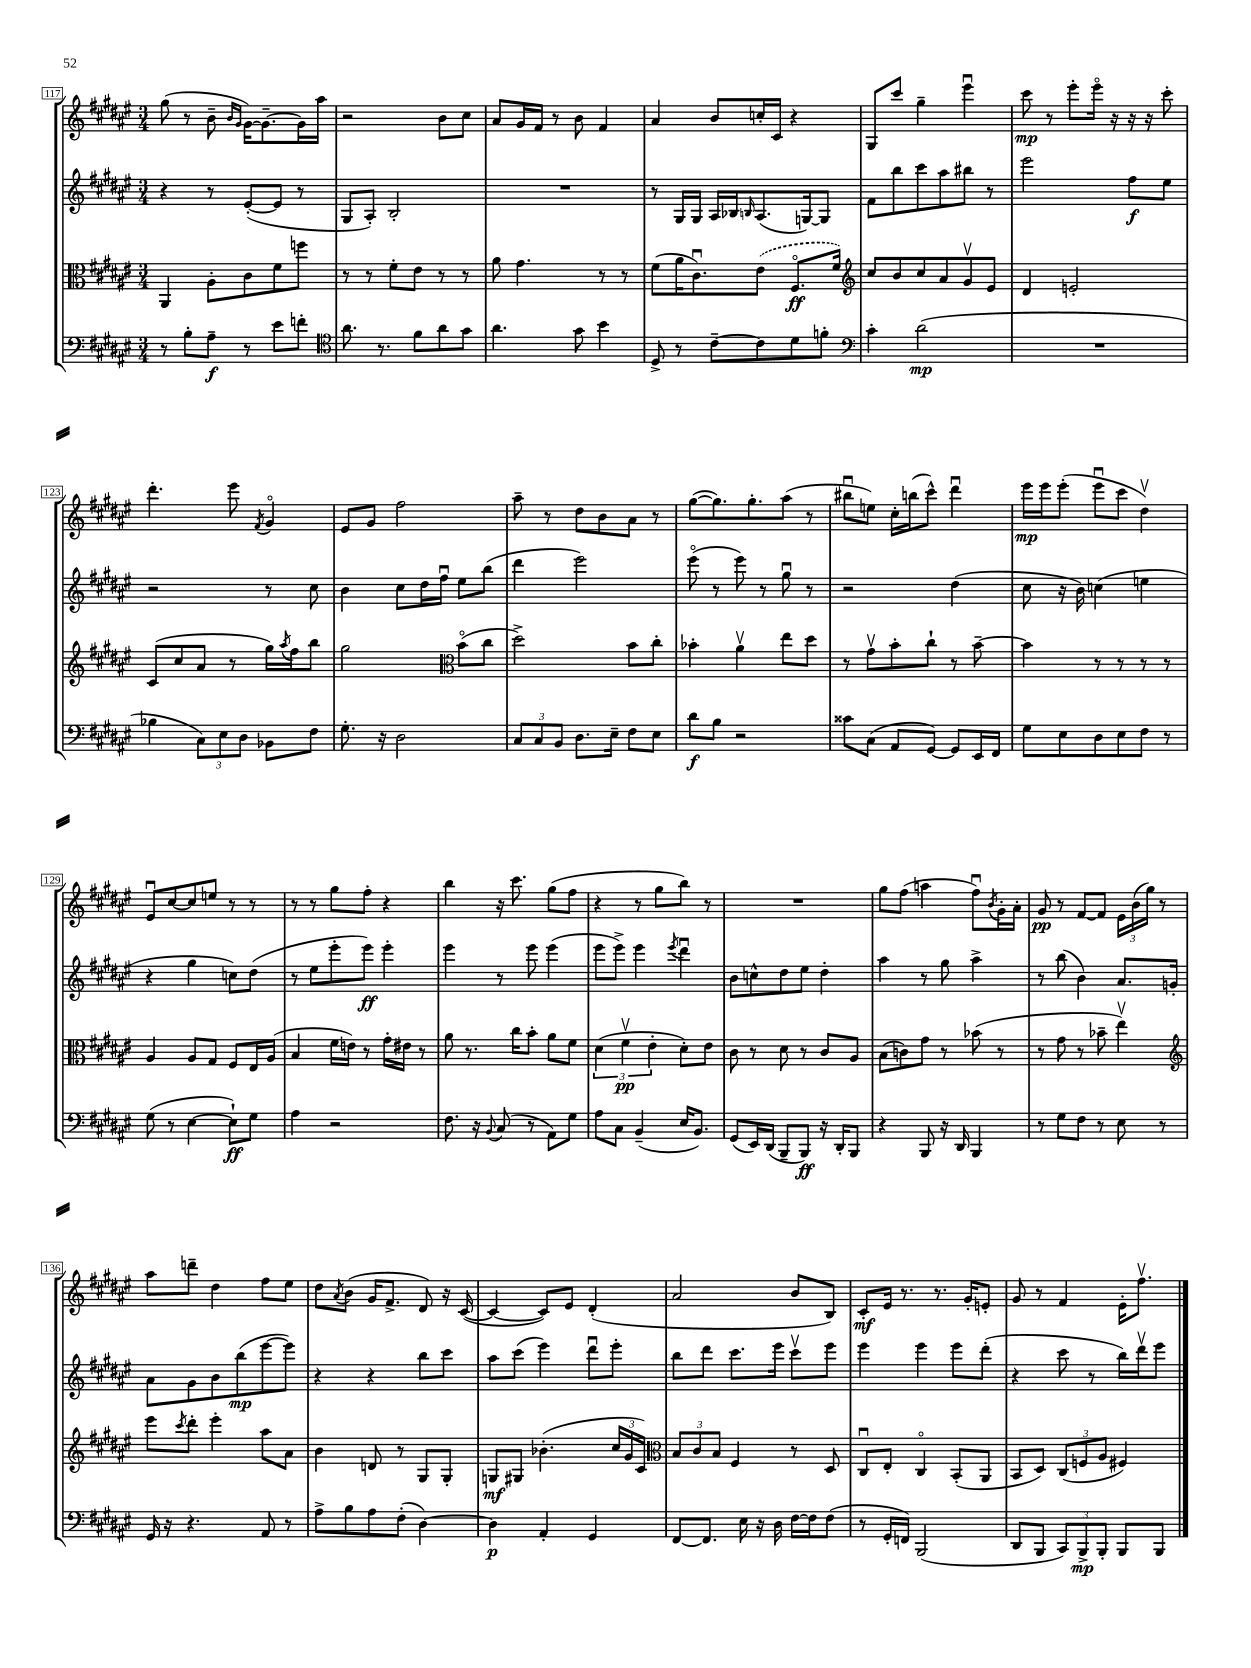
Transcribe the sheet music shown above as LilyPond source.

<<
\new StaffGroup <<
\new Staff = "s0" {
    \clef treble \key fis \major \numericTimeSignature \time 3/4
    gis''8( r8 b'8-- \grace { b'16 gis'16 } gis'16~) gis'8.~-- gis'16 ais''16 |
    r2 b'8 cis''8 |
    ais'8 gis'16 fis'16 r8 b'8 fis'4 |
    ais'4 b'8 c''16-. cis'16 r4 |
    gis8 cis'''8 gis''4-- eis'''4\downbow |
    cis'''8\mp r8 eis'''8-. eis'''16\flageolet r16 r16 r16 cis'''8-. |
    dis'''4.-. eis'''8 \acciaccatura { fis'8 } gis'4\flageolet |
    eis'8 gis'8 fis''2 |
    ais''8-- r8 dis''8 b'8 ais'8 r8 |
    gis''8~( gis''8.) gis''8.-. ais''8( r8 |
    bis''8\downbow e''8) cis''16-. b''16( cis'''8-^) dis'''4\downbow |
    eis'''16\mp eis'''16 eis'''8-.( eis'''8\downbow cis'''8 dis''4\upbow) |
    eis'8\downbow cis''8~ cis''8 e''8 r8 r8 |
    r8 r8 gis''8 fis''8-. r4 |
    b''4 r16 cis'''8. gis''8( fis''8 |
    r4 r8 gis''8 b''8) r8 |
    R2. |
    gis''8 fis''8( a''4 fis''8\downbow) \acciaccatura { b'8 } gis'16-. ais'16-. |
    gis'8\pp r8 fis'8~ fis'8 \tuplet 3/2 { eis'16 b'16( gis''16) } r8 |
    ais''8 d'''8-- dis''4 fis''8 eis''8 |
    dis''8 \acciaccatura { ais'8 } b'8( gis'16 fis'8.-> dis'8) r16 cis'16~( |
    cis'4~ cis'8) eis'8 dis'4-.( |
    ais'2 b'8 b8) |
    cis'8-.\mf eis'16 r8. r8. gis'16-. e'8-. |
    gis'8 r8 fis'4 eis'16-. fis''8.\upbow \bar "|." |
}
\new Staff = "s1" {
    \clef treble \key fis \major \numericTimeSignature \time 3/4
    r4 r8 eis'8~-.( eis'8 r8 |
    gis8 ais8-.) b2-. |
    R2. |
    r8 gis16 gis16 ais16 bes16 \grace { b16 } ais8.( g16~) g8 |
    fis'8 b''8 cis'''8 ais''8 bis''8 r8 |
    eis'''2 fis''8\f eis''8 |
    r2 r8 cis''8 |
    b'4 cis''8 dis''16 fis''16\downbow eis''8 b''8( |
    dis'''4 eis'''2) |
    eis'''8\flageolet( r8 eis'''8) r8 gis''8\downbow r8 |
    r2 dis''4( |
    cis''8 r16 b'16) c''4( e''4 |
    r4 gis''4 c''8) dis''8( |
    r8 eis''8 eis'''8-. eis'''8\ff) eis'''4-. |
    eis'''4 r8 eis'''8 eis'''4( |
    eis'''8 eis'''8->) eis'''4 \acciaccatura { eis'''8 } dis'''4\downbow |
    b'8 c''8-^ dis''8 eis''8 dis''4-. |
    ais''4 r8 gis''8 ais''4-> |
    r8 b''8( b'4) ais'8. g'16-. |
    ais'8 gis'8 b'8 b''8\mp( eis'''8~ eis'''8) |
    r4 r4 b''8 cis'''8 |
    ais''8 cis'''8( eis'''4) dis'''8\downbow eis'''8-. |
    b''8 dis'''8 cis'''8. eis'''16 cis'''8\upbow eis'''8 |
    eis'''4 eis'''4 eis'''8 dis'''8-.( |
    r4 cis'''8 r8 b''16) dis'''16\upbow eis'''8 \bar "|." |
}
\new Staff = "s2" {
    \clef alto \key fis \major \numericTimeSignature \time 3/4
    ais,4 ais8-. cis'8 fis'8 f''8 |
    r8 r8 fis'8-. eis'8 r8 r8 |
    ais'8 gis'4. r8 r8 |
    fis'8( ais'16 cis'8.\downbow) \once \slurDashed eis'8( fis8.\flageolet\ff fis'16) |
    \clef treble cis''8 b'8 cis''8 ais'8 gis'8\upbow eis'8 |
    dis'4 e'2-. |
    cis'8( cis''8 ais'8 r8 gis''16) \acciaccatura { ais''8 } fis''16 b''8 |
    gis''2 \clef alto b'8\flageolet( cis''8 |
    dis''2->) b'8 cis''8-. |
    bes'4-. ais'4\upbow eis''8 dis''8 |
    r8 gis'8\upbow b'8-. cis''8-! r8 b'8~-- |
    b'4 r8 r8 r8 r8 |
    ais4 ais8 gis8 fis8 eis16 ais16( |
    b4 fis'16 e'16) r8 gis'16-. eis'16 r8 |
    ais'8 r8. cis''16 b'8-. ais'8 fis'8 |
    \tuplet 3/2 { dis'4( fis'4\upbow\pp eis'4-. } dis'8-.) eis'8 |
    cis'8 r8 dis'8 r8 cis'8 ais8 |
    b8( c'8) gis'8 r8 bes'8( r8 |
    r8 gis'8 r8 bes'8-- eis''4\upbow) |
    \clef treble eis'''8 \acciaccatura { cis'''8 } dis'''8-. eis'''4-. ais''8 ais'8 |
    b'4 d'8 r8 gis8 gis8-. |
    g8\mf gis8 bes'4.-.( \tuplet 3/2 { cis''16 gis'16 cis'16) } |
    \clef alto \tuplet 3/2 { b8 cis'8 b8 } fis4 r8 dis8 |
    cis8\downbow eis8-. cis4\flageolet b,8-.( ais,8 |
    b,8 dis8) \tuplet 3/2 { cis8( f8 ais8 } fis4) \bar "|." |
}
\new Staff = "s3" {
    \clef bass \key fis \major \numericTimeSignature \time 3/4
    r8 b8-. ais8--\f r8 eis'8 f'8-. |
    \clef tenor ais'8. r8. fis'8 ais'8 gis'8 |
    ais'4. gis'8 b'4 |
    dis8-> r8 cis'8~-- cis'8 dis'8 f'8-. |
    \clef bass cis'4-. dis'2\mp( |
    R2. |
    bes4 \tuplet 3/2 { cis8) eis8 dis8 } bes,8 fis8 |
    gis8.-. r16 dis2 |
    \tuplet 3/2 { cis8 cis8 b,8 } dis8. eis16-- fis8 eis8 |
    dis'8\f b8 r2 |
    cisis'8 cis8( ais,8 gis,8~) gis,8 eis,16 fis,16 |
    gis8 eis8 dis8 eis8 fis8 r8 |
    gis8( r8 eis4~ eis8-!\ff) gis8 |
    ais4 r2 |
    fis8. r16 \appoggiatura { b,8 } cis8( r8 ais,8) gis8 |
    ais8 cis8 b,4--( eis16 b,8.) |
    gis,8( eis,16) dis,16( b,,8-- b,,8\ff) r16 dis,16-. b,,8 |
    r4 b,,8 r16 dis,16 b,,4 |
    r8 gis8 fis8 r8 eis8 r8 |
    gis,16 r16 r4. ais,8 r8 |
    ais8-> b8 ais8 fis8-.( dis4~) |
    dis4\p ais,4-. gis,4 |
    fis,8~ fis,8. eis16 r16 dis16 fis16~ fis16 fis8( |
    r8 gis,16-. f,16) b,,2( |
    dis,8 b,,8 \tuplet 3/2 { cis,8) b,,8->\mp b,,8-. } b,,8 b,,8 \bar "|." |
}
>>
>>
\layout { \context { \Score currentBarNumber = #117 \override BarNumber.stencil = #(make-stencil-boxer 0.1 0.3 ly:text-interface::print) } }
